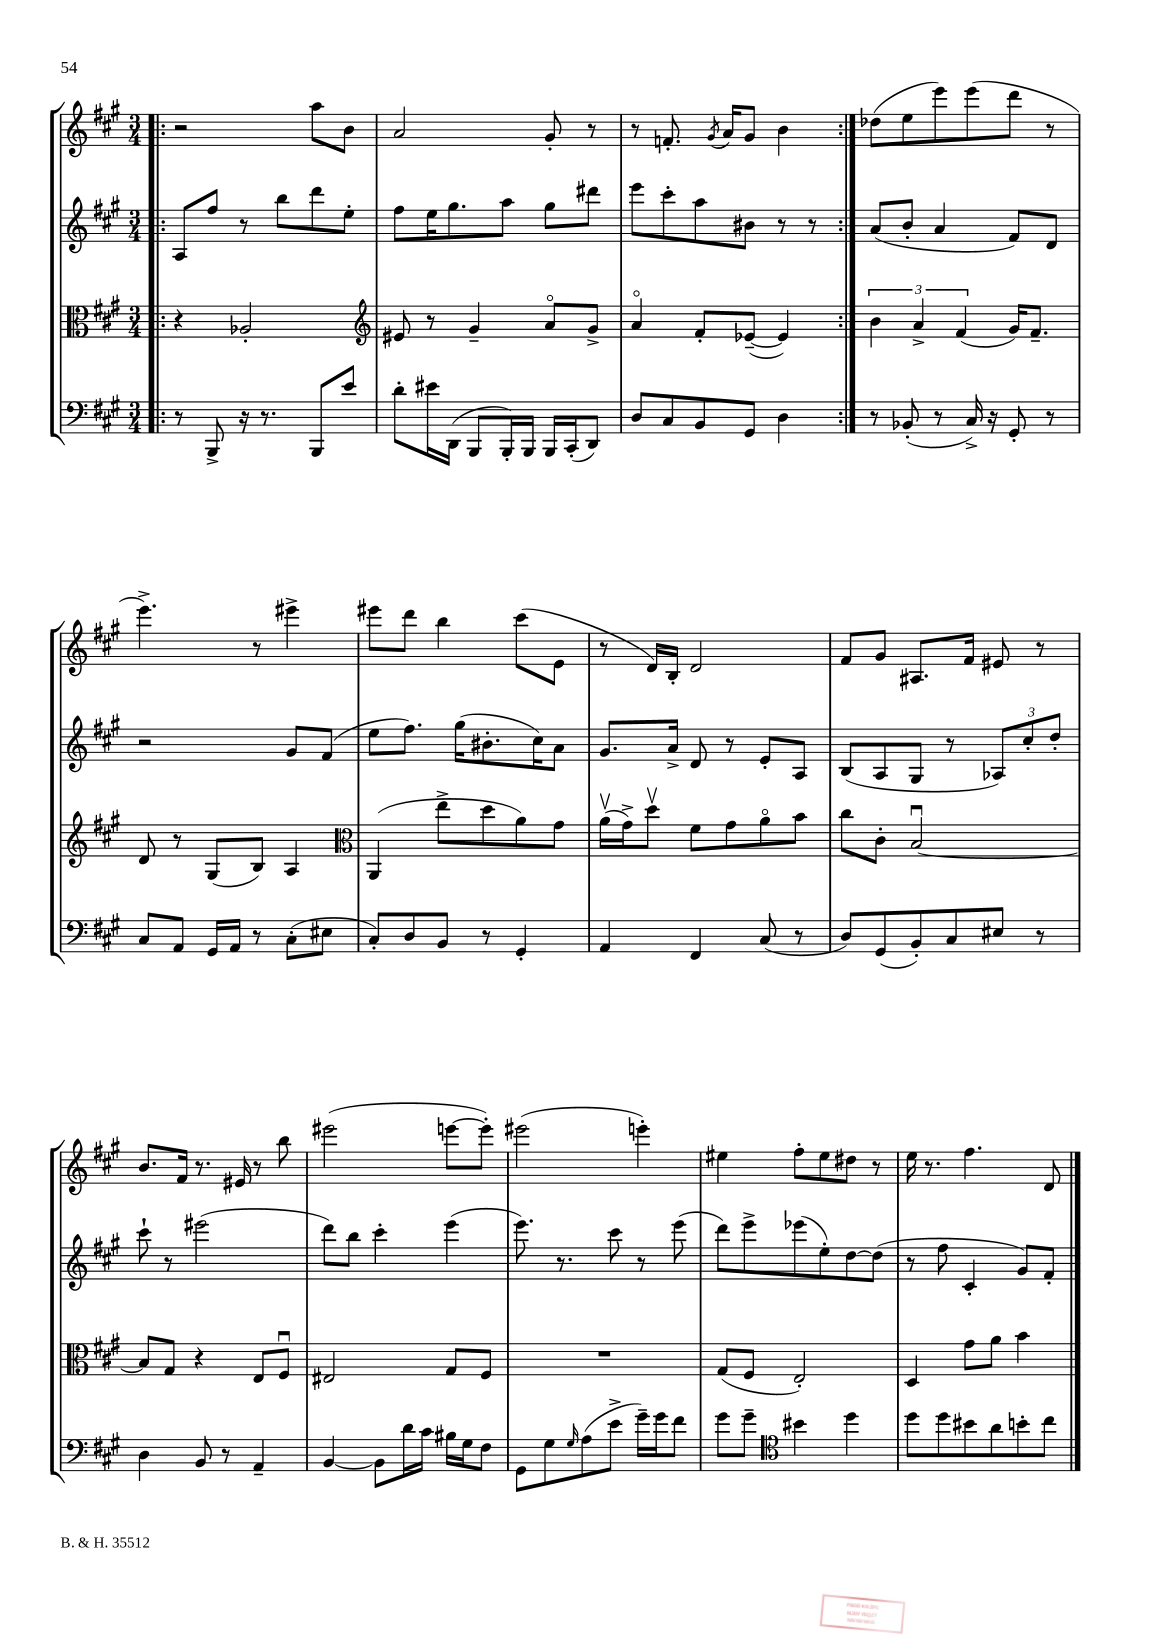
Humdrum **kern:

**kern	**kern	**kern	**kern
*staff4	*staff3	*staff2	*staff1
*clefF4	*clefC3	*clefG2	*clefG2
*k[f#c#g#]	*k[f#c#g#]	*k[f#c#g#]	*k[f#c#g#]
*M3/4	*M3/4	*M3/4	*M3/4
=!|:	=!|:	=!|:	=!|:
8r	4r	8A/L	2r
8BBB^/	.	8ff#/J	.
16r	2A-'/	8r	.
8.r	.	.	.
.	.	8bb\L	.
8BBB/L	.	8ddd\	8aa\L
8e/J	.	8ee'\J	8b\J
=	=	=	=
*	*clefG2	*	*
8d'\L	8e#/	8ff#\L	2a/
16e#\L	8r	16ee\K	.
(16DD\JJ	.	8.gg#\	.
8BBB/L	4g#~/	.	.
16BBB'/L)	.	8aa\J	.
16BBB/JJ	.	.	.
16BBB/LL	8ao/L	8gg#\L	8g#'/
(16CC#'/J	.	.	.
8DD/J)	8g#^/J	8ddd#\J	8r
=	=	=	=
8D/L	4ao/	8eee\L	8r
8C#/	.	8ccc#'\	8.f'/
8BB/	8f#'/L	8aa\	.
.	.	.	8qg#/
.	.	.	16a/LK
8GG#/J	([8e-~/J	8b#\J	8g#/J
4D\	4e-/])	8r	4b\
.	.	8r	.
=:|!	=:|!	=:|!	=:|!
8r	6b\	(8a/L	(8dd-\L
(8BB-'/	.	8b'/J	8ee\
.	6a^/	.	.
8r	.	4a/	8eee\)
.	(6f#/	.	.
16C#^/)	.	.	(8eee\
16r	.	.	.
8GG#'/	16g#/LK)	8f#/L)	8ddd\J
.	8.f#~/J	.	.
8r	.	8d/J	8r
=	=	=	=
8C#/L	8d/	2r	4.eee^\)
8AA/J	8r	.	.
16GG#/LL	(8G#/L	.	.
16AA/JJ	.	.	.
8r	8B/J)	.	8r
(8C#'\L	4A/	8g#/L	4eee#^\
8E#\J	.	(8f#/J	.
=	=	=	=
*	*clefC3	*	*
8C#'/L)	(4AA/	8ee\L	8eee#\L
8D/	.	8.ff#\J)	8ddd\J
8BB/J	8ee^\L	.	4bb\
.	.	(16gg#\LK	.
8r	8dd\	8.b#'\	.
4GG#'/	8a\)	.	(8ccc#\L
.	.	16cc#\K)	.
.	8g#\J	8a\J	8e\J
=	=	=	=
4AA/	(16av\LL	8.g#/L	8r
.	16g#^\J)	.	.
.	8ddv\J	.	16d/LL)
.	.	16a^/Jk	16B'/JJ
4FF#/	8f#\L	8d/	2d/
.	8g#\	8r	.
(8C#/	8ao\	8e'/L	.
8r	8b\J	8A/J	.
=	=	=	=
8D/L)	8cc#\L	(8B/L	8f#/L
(8GG#/	8c#'\J	8A/	8g#/J
8BB'/)	[2Bu/	8G#/J	8.A#/L
8C#/	.	8r	.
.	.	.	16f#/Jk
8E#/J	.	12A-/L)	8e#/
.	.	12cc#'/	.
8r	.	.	8r
.	.	12dd'/J	.
=	=	=	=
4D\	8B/]L	8ccc#`\	8.b/L
.	8G#/J	8r	.
.	.	.	16f#/Jk
8BB/	4r	(2eee#\	8.r
8r	.	.	.
.	.	.	16e#/
4AA~/	8E/L	.	8r
.	8F#u/J	.	8bb\
=	=	=	=
[4BB/	2E#/	8ddd\L)	(2eee#\
.	.	8bb\J	.
8BB\]L	.	4ccc#'\	.
16d\L	.	.	.
16c#\JJ	.	.	.
16B#\LL	8G#/L	(4eee\	[8eee\L
16G#\J	.	.	.
8F#\J	8F#/J	.	8eee'\]J)
=	=	=	=
8GG#\L	2.r	8.eee\)	(2eee#\
8G#\	.	.	.
.	.	8.r	.
16qqG#/	.	.	.
(8A\	.	.	.
8e^\J	.	8ccc#\	.
16g#~\LL)	.	8r	4eee'\)
16g#\J	.	.	.
8f#\J	.	(8eee\	.
=	=	=	=
8g#\L	(8G#/L	8ddd\L)	4ee#\
8g#~\J	8F#/J	8eee^\	.
*clefC4	*	*	*
4b#\	2E'/)	(8eee-\	8ff#'\L
.	.	8ee'\)	8ee#\
4dd\	.	[8dd\	8dd#\J
.	.	(8dd\]J	8r
=	=	=	=
8dd\L	4D/	8r	16ee\
.	.	.	8.r
8dd\	.	8ff#\	.
8b#\	8g#\L	4c#'/	4.ff#\
8a\	8a\J	.	.
8b'\	4b\	8g#/L)	.
8cc#\J	.	8f#'/J	8d/
==	==	==	==
*-	*-	*-	*-
